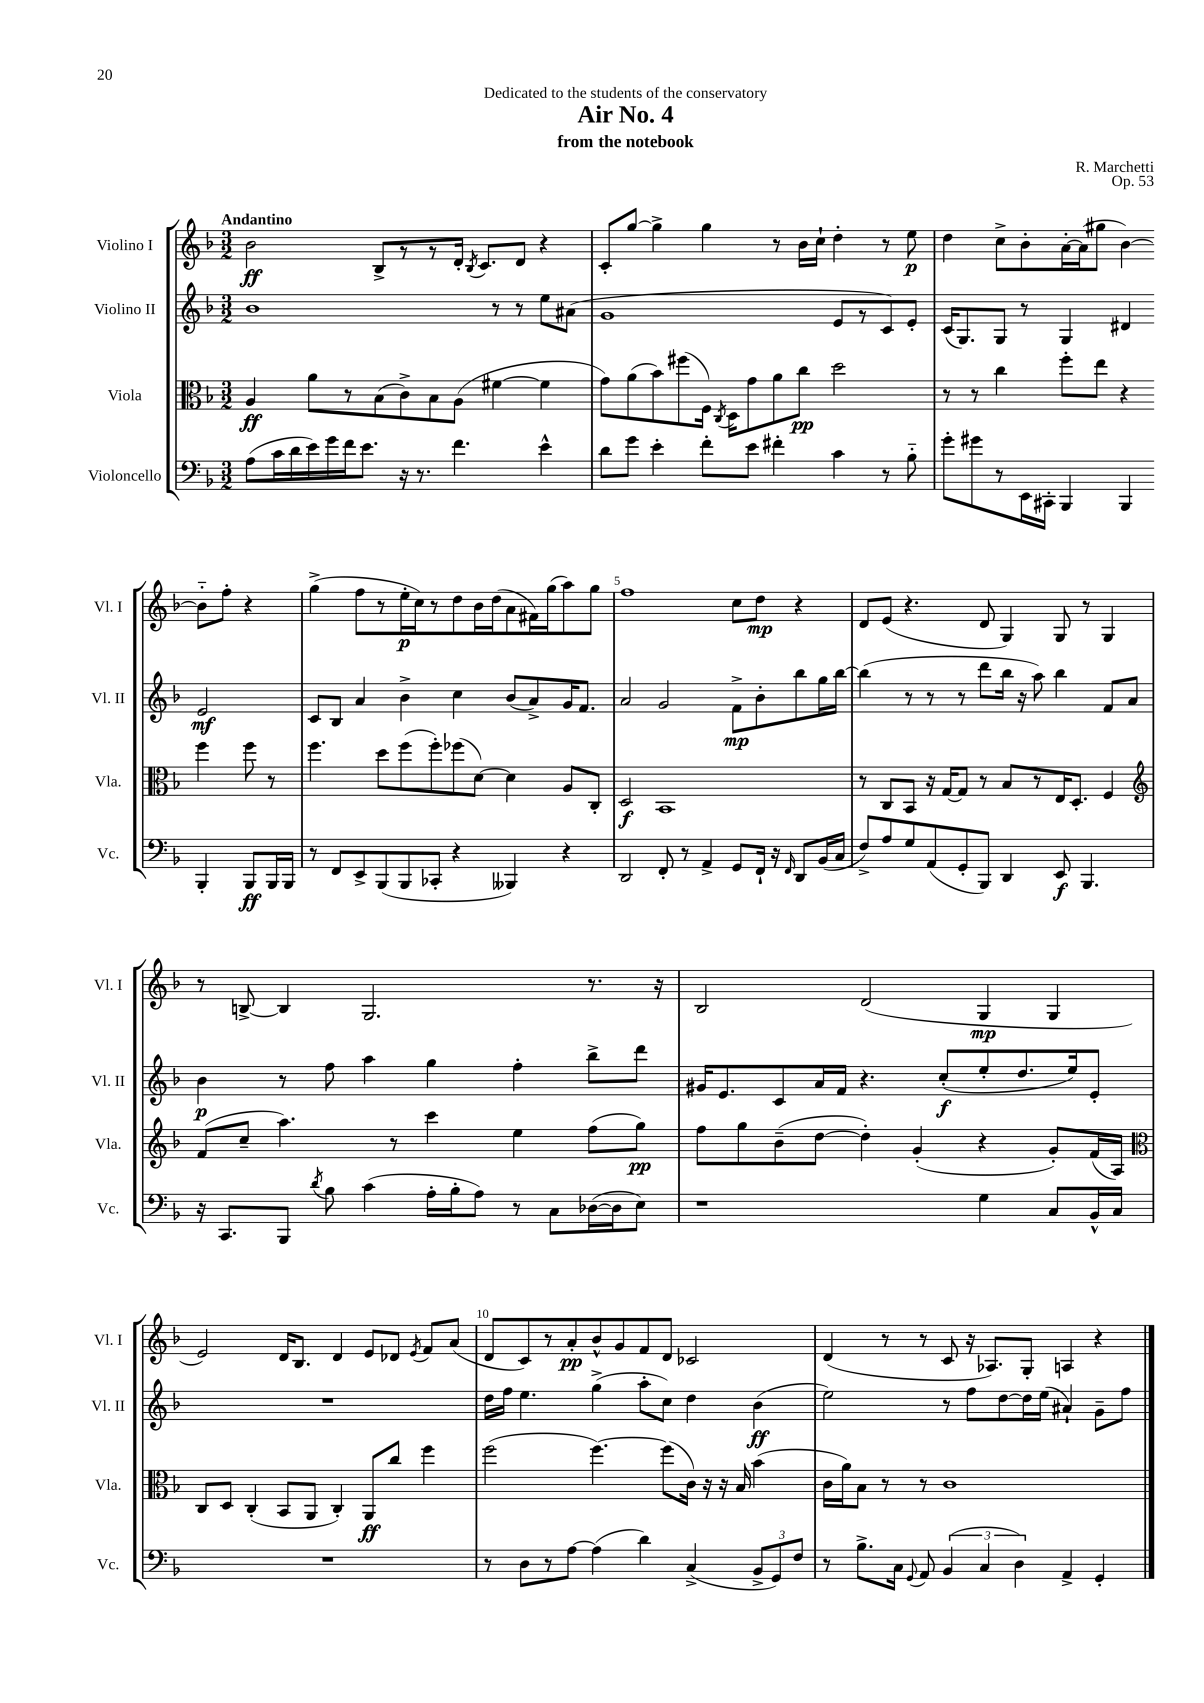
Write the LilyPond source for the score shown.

\header { title = "Air No. 4" composer = "R. Marchetti" subtitle = "from the notebook" dedication = "Dedicated to the students of the conservatory" opus = "Op. 53" }
<<
\new StaffGroup <<
\new Staff = "s0" \with { instrumentName = "Violino I" shortInstrumentName = "Vl. I" } {
    \clef treble \key f \major \numericTimeSignature \time 3/2 \tempo "Andantino"
    \autoBeamOff bes'2\ff bes8[-> r8 r8 d'16]-. \acciaccatura { bes8 } c'8.[ d'8] r4 |
    c'8[-. g''8]~ g''4-> g''4 r8 bes'16[ c''16]-! d''4-. r8 e''8\p |
    d''4 c''8[-> bes'8-. a'16~-. a'16( gis''8] bes'4~) bes'8[-_ f''8]-. r4 |
    g''4->( f''8[ r8 e''16-.\p c''16) r8 d''8 bes'16 d''16( a'8 fis'16) g''16( a''8) g''8] |
    f''1 c''8[ d''8]\mp r4 |
    d'8[ e'8]( r4. d'8 g4) g8 r8 g4 |
    r8 b8~-> b4 g2. r8. r16 |
    bes2 d'2( g4\mp g4 |
    e'2) d'16[ bes8.] d'4 e'8[ des'8] \acciaccatura { e'8 } f'8[ a'8]( |
    d'8[ c'8) r8 a'8-.\pp bes'8-^ g'8 f'8 d'8] ces'2 |
    d'4( r8 r8 c'8 r16 aes8.[) g8]-. a4 r4 \bar "|." |
}
\new Staff = "s1" \with { instrumentName = "Violino II" shortInstrumentName = "Vl. II" } {
    \clef treble \key f \major \numericTimeSignature \time 3/2
    \autoBeamOff bes'1 r8 r8 e''8[ ais'8]( |
    g'1 e'8[ r8 c'8) e'8]-. |
    c'16[( g8.) g8] r8 g4 dis'4 e'2\mf |
    c'8[ bes8] a'4 bes'4-> c''4 bes'8[( a'8->) g'16 f'8.] |
    a'2 g'2 f'8[->\mp bes'8-. bes''8 g''16 bes''16]~ |
    bes''4( r8 r8 r8 d'''8[ bes''16] r16 a''8) bes''4 f'8[ a'8] |
    bes'4\p r8 f''8 a''4 g''4 f''4-. bes''8[-> d'''8] |
    gis'16[ e'8. c'8 a'16 f'16] r4. c''8[-.\f( e''8-. d''8. e''16) e'8]-. |
    R1. |
    d''16[ f''16] e''4. g''4->( a''8[-. c''8]) d''4 bes'4\ff( |
    e''2) r8 f''8[ d''8~ d''16 e''16]( ais'4-!) g'8[-- f''8] \bar "|." |
}
\new Staff = "s2" \with { instrumentName = "Viola" shortInstrumentName = "Vla." } {
    \clef alto \key f \major \numericTimeSignature \time 3/2
    \autoBeamOff a4\ff a'8[ r8 bes8( c'8->) bes8 a8]( fis'4~ fis'4 |
    g'8[) a'8( bes'8) fis''8( f16]) \acciaccatura { c8 } d16[ g'8 a'8 c''8]\pp d''2 |
    r8 r8 c''4 f''8[-. e''8] r4 f''4 f''8 r8 |
    f''4. d''8[ f''8( f''8-.) fes''8( d'8]~) d'4 a8[ c8]-. |
    d2\f bes,1 |
    r8 c8[ bes,8] r16 g16[~ g8] r8 bes8[ r8 e16 d8.]-. f4 |
    \clef treble f'8[( c''8]-- a''4.) r8 c'''4 e''4 f''8[( g''8]\pp) |
    f''8[ g''8 bes'8--( d''8]~ d''4-.) g'4-.( r4 g'8[-.) f'16( a16]) |
    \clef alto c8[ d8] c4-.( bes,8[ a,8] c4-.) a,8[\ff c''8] f''4 |
    f''2( f''4.~) f''8[( c'16]) r16 r16 bes16 bes'4( |
    c'16[ a'16) bes8] r8 r8 c'1 \bar "|." |
}
\new Staff = "s3" \with { instrumentName = "Violoncello" shortInstrumentName = "Vc." } {
    \clef bass \key f \major \numericTimeSignature \time 3/2
    \autoBeamOff a8[( c'16 d'16 e'16) g'16 f'16 e'8.] r16 r8. f'4. e'4-^ |
    d'8[ g'8] e'4-. f'8[-. e'8] fis'4-. c'4 r8 bes8-_ |
    g'8[-. gis'8 r8 e,16 cis,16]-. bes,,4 bes,,4 bes,,4-. bes,,8[\ff bes,,16 bes,,16] |
    r8 f,8[ e,8-> bes,,8( bes,,8 ces,8]-. r4 beses,,4) r4 |
    d,2 f,8-. r8 a,4-> g,8[ f,16]-! r16 \grace { f,16 } d,8[ bes,16( c16] |
    f8[->) a8 g8 a,8( g,8-. bes,,8]) d,4 e,8\f bes,,4. |
    r16 c,8.[ bes,,8] \acciaccatura { d'8 } bes8 c'4( a16[-. bes16-. a8]) r8 c8[ des16~( des16 e8]) |
    r1 g4 c8[ bes,16-^ c16] |
    R1. |
    r8 d8[ r8 a8]~ a4( d'4) c4->( \tuplet 3/2 { bes,8[-> g,8) f8] } |
    r8 bes8.[-> c16] \appoggiatura { g,8 } a,8 \tuplet 3/2 { bes,4( c4 d4) } a,4-> g,4-. \bar "|." |
}
>>
>>
\layout { \context { \Score \override BarNumber.break-visibility = ##(#f #t #t) barNumberVisibility = #(every-nth-bar-number-visible 5) } }
